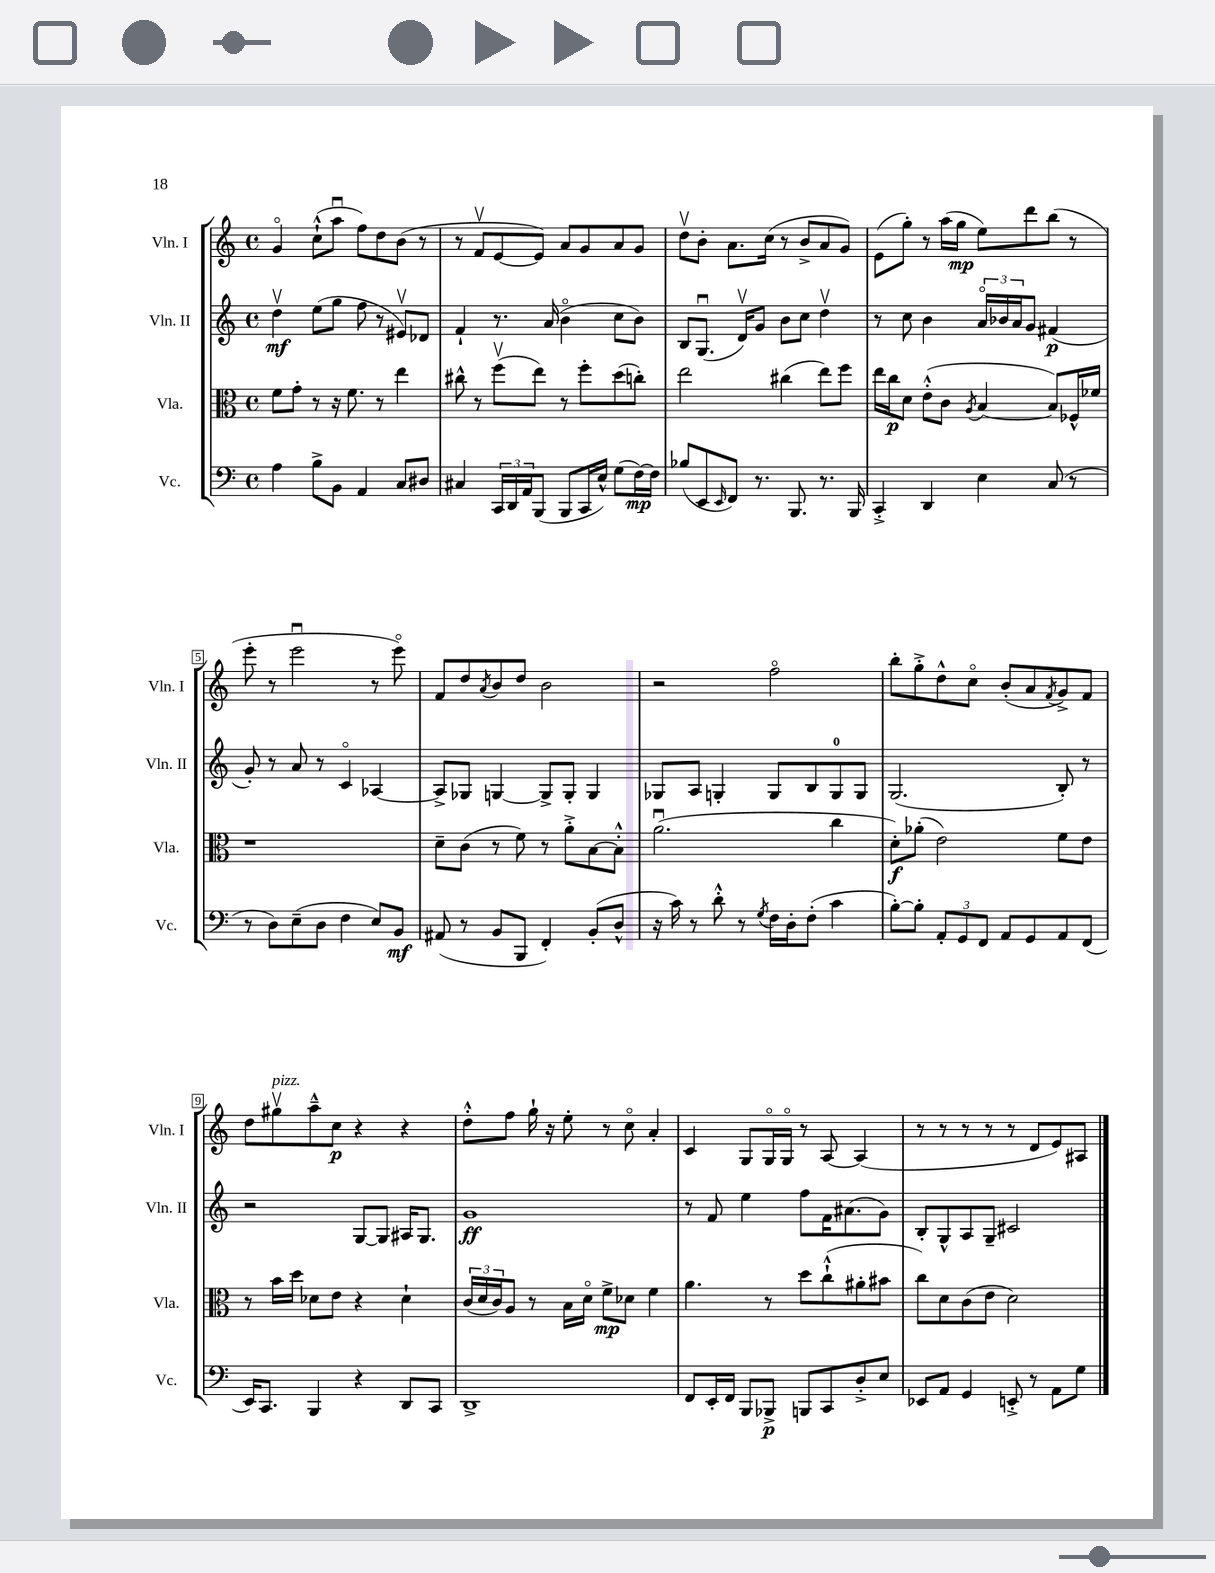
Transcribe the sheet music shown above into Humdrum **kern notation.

**kern	**kern	**kern	**kern
*staff4	*staff3	*staff2	*staff1
*clefF4	*clefC3	*clefG2	*clefG2
*k[]	*k[]	*k[]	*k[]
*M4/4	*M4/4	*M4/4	*M4/4
*met(c)	*met(c)	*met(c)	*met(c)
4A	8f	4ddv	4go
.	8g'	.	.
8B^	8r	(8ee	(8cc`^^
8BB	16r	8gg	8aau
.	8.f	.	.
4AA	.	8ff	8ff)
.	8r	8r	8dd
8C	4ee	8e#v)	(8b
8D#	.	8d-	8r
=	=	=	=
4C#	8cc#^^	4f`	8r
.	8r	.	8fv
24CC	(8ffv	8.r	[8e
24DD	.	.	.
24AA	.	.	.
(8BBB	8ee)	.	8e])
.	.	(16a	.
8BBB	8r	4bo	8a
16CC	8ff'	.	8g
16E^^)	.	.	.
(8G	(8dd	8cc	8a
[16F)	8cc')	8b)	8g
16F]	.	.	.
=	=	=	=
(8B-	2ee	8B	8ddv
8EE	.	(8.Gu	8b'
16qqEE	.	.	.
8FF)	.	.	8.a
.	.	16dv)	.
8.r	.	8g	.
.	.	.	(16cc
.	(4cc#	8b	8r
8.BBB	.	.	.
.	.	8cc	8b^
8.r	8ee)	4ddv	8a
.	8ff	.	8g)
16BBB	.	.	.
=	=	=	=
4CC'^	16ee	8r	(8e
.	16cc	.	.
.	8d	8cc	8gg')
4DD	(8e'^^	4b	8r
.	8c	.	(16aa
.	.	.	16gg
.	8qA	.	.
4E	[4B	24ao	8ee)
.	.	24b-	.
.	.	24a	.
.	.	8g	8ddd
(8C	8B])	(4f#	(8bb
8r	16F-^^	.	8r
.	16f-	.	.
=	=	=	=
8r	1r	8g')	8eee'
8D)	.	8r	8r
(8E~	.	8a	2eeeu
8D	.	8r	.
4F	.	4co	.
8E)	.	[4A-	8r
8BB	.	.	8eeeo)
=	=	=	=
(8AA#	8d~	8A-^]	8f
8r	(8c	8G-	8dd
.	.	.	8qa
8BB	8r	[4G	8b
8BBB	8f)	.	8dd
4FF')	8r	8G^]	2b
.	8a'^	8G'	.
(8BB'	[8B	4G	.
8D^^	8B'^^]	.	.
=	=	=	=
16r	(2.au	8G-	2r
16c)	.	.	.
8r	.	8A	.
8d'^^	.	4G'	.
8r	.	.	.
8qG	.	.	.
16F	.	8G	2ffo
16D'	.	.	.
(8F'	.	8B	.
4c	4cc	8G	.
.	.	8G	.
=	=	=	=
[8B')	8d')	(2.G	8bb'
8B']	(8a-'	.	8gg'^
12AA'	2e)	.	8dd^^
12GG	.	.	.
.	.	.	8cco
12FF	.	.	.
8AA	.	.	(8b'
8GG	.	.	8a
.	.	.	8qf
8AA	8f	8B')	8g^)
(8FF	8e	8r	8f
=	=	=	=
16EE)	8r	2r	8dd
8.CC	.	.	.
.	16b	.	8gg#v
.	16dd	.	.
4BBB	8d-	.	8aa~^^
.	8e	.	8cc
4r	4r	[8G	4r
.	.	8G]	.
8DD	4d-`	16A#	4r
.	.	8.G	.
8CC	.	.	.
=	=	=	=
1DD^	(24c	1g	8dd'^^
.	24d	.	.
.	24c)	.	.
.	8A	.	8ff
.	8r	.	16gg`
.	.	.	16r
.	16B	.	8ee'
.	16do	.	.
.	8f^	.	8r
.	8d-	.	8cco
.	4f	.	4a'
=	=	=	=
8FF	4.a	8r	4c
16EE'	.	8f	.
16FF	.	.	.
8BBB	.	4ee	8G
8BBB-^	8r	.	16Go
.	.	.	16Go
8BBB	8dd	8ff	8r
8CC	(8cc`^^	16f	[8A
.	.	(8.a#	.
8D'^	8a#'	.	(4A]
8E	8b#	8g)	.
=	=	=	=
8EE-	8cc)	8B'	8r
8AA	8d	8G^^	8r
4GG	(8c	8A	8r
.	8e	8G~	8r
8EE'^	2d)	2c#	8r
8r	.	.	8d
8AA	.	.	8e)
8G	.	.	8A#
==	==	==	==
*-	*-	*-	*-
